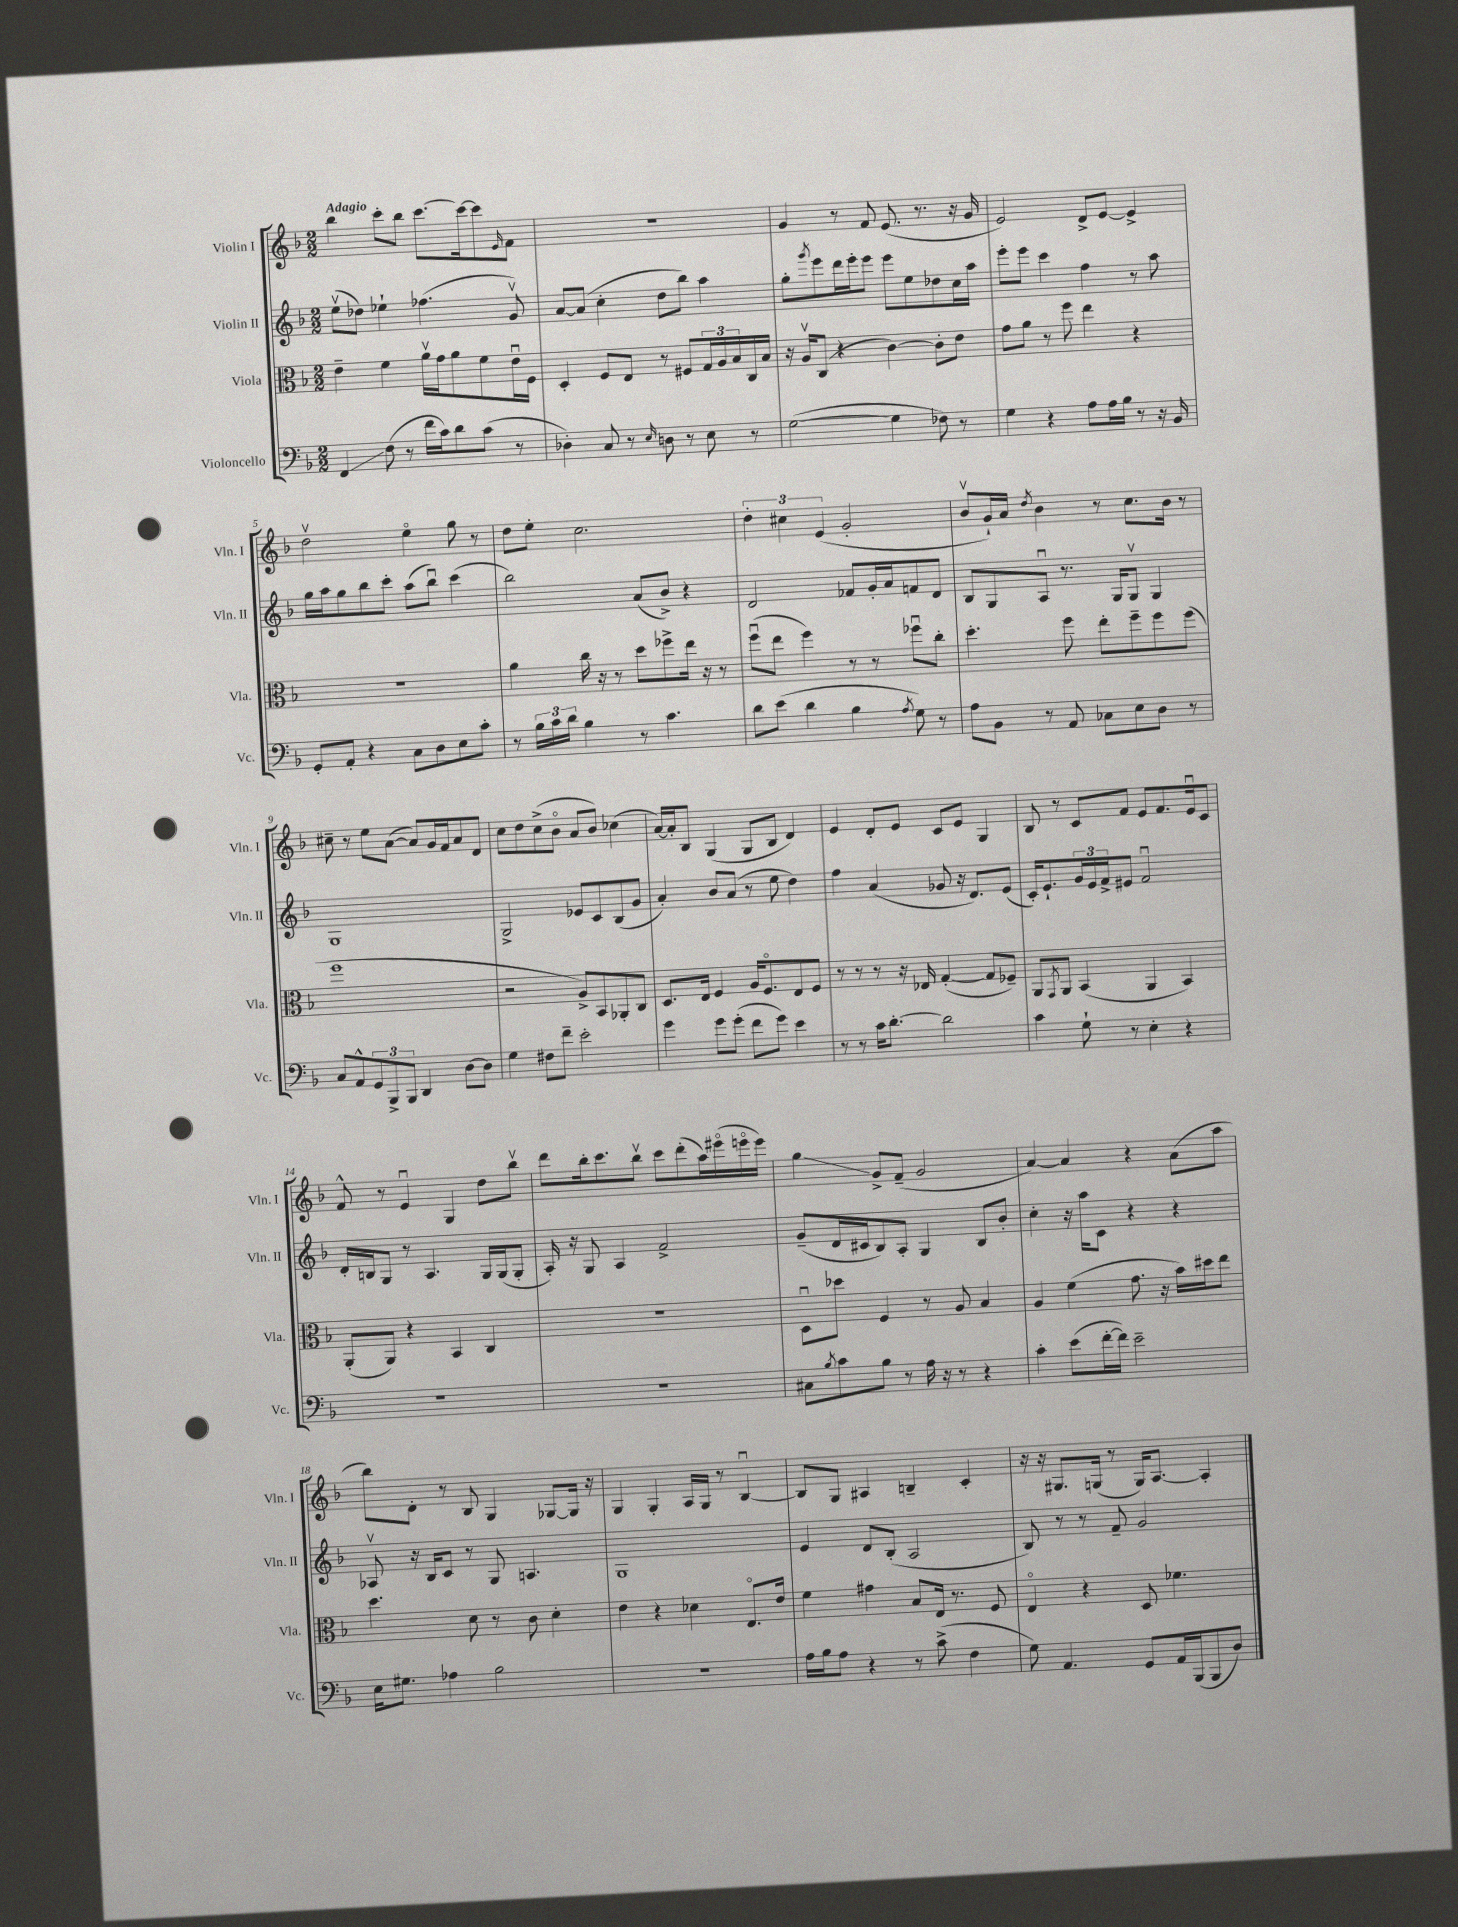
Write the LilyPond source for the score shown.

<<
\new StaffGroup <<
\new Staff = "s0" \with { instrumentName = "Violin I" shortInstrumentName = "Vln. I" } {
    \clef treble \key f \major \numericTimeSignature \time 2/2 \tempo "Adagio"
    bes''4 c'''8-. bes''8 c'''8.~ c'''16~ c'''8 \grace { e'16 } f'8 |
    R1 |
    g'4 r8 f'8 e'8.( r8. r16 g'16 |
    e'2) d'8-> e'8~ e'4-> |
    d''2\upbow e''4\flageolet g''8 r8 |
    d''8 e''8-. c''2. |
    \tuplet 3/2 { d''4-. cis''4 e'4( } g'2-. |
    bes'8\upbow g'16-!) a'16 \acciaccatura { d''8 } bes'4 r8 c''8. bes'16 r8 |
    cis''8-- r8 e''8 a'8~( a'8) g'16 f'16 a'8 d'8 |
    c''8 d''8 c''8->( bes'8\flageolet a'8 bes'8) ces''4( |
    a'16~) a'16-. bes8 g4( g8 bes8 d'4) |
    e'4 d'8-. e'8 c'8 e'8 g4 |
    bes8 r8 c'8 f'8 e'8 f'8. e'16\downbow c'8 |
    f'8-^ r8 e'4\downbow g4 d''8 bes''8\upbow |
    d'''8 bes''16-. c'''8. bes''8\upbow c'''8 d'''8-.( a''16) eis'''16\flageolet( e'''16\flageolet e'''16) |
    g''4\glissando g'8-> f'8--( g'2 |
    a'4~) a'4 r4 a'8( a''8 |
    bes''8) d'8-. r8 bes8 g4 ges8~ ges16 r16 |
    g4 g4-. a16 g16 r8 bes4~\downbow |
    bes8 g8 ais4 b4-- c'4-. |
    r16 r16 gis8. g16( r8 g16) a8.~ a4-. \bar "|." |
}
\new Staff = "s1" \with { instrumentName = "Violin II" shortInstrumentName = "Vln. II" } {
    \clef treble \key f \major \numericTimeSignature \time 2/2
    e''8\upbow( des''8) ees''4-! fes''4.( g'8\upbow) |
    a'8~ a'8( c''4-. d''8 bes''8) a''4 |
    g''8-. \acciaccatura { g'''8 } e'''8 d'''16 e'''16-. e'''8 e'''8 e''8 des''8 c''16 a''16 |
    e'''8-. e'''8 c'''4 f''4 r8 a''8 |
    g''16 a''16 g''8 bes''8 c'''8-. a''8( bes''8\downbow) c'''4( |
    bes''2) a'8( bes'8->) r4 |
    d'2 fes'8 g'16-. a'16 f'8 d'8 |
    bes8 g8 a8\downbow r8. g16 g8\upbow g4 |
    g1 |
    g2-> ees'8 c'8 bes8( g'8 |
    a'4-.) bes'8 a'8( r8 e''8 d''4) |
    f''4 a'4( ges'8 r16 d'8.) e'8( |
    c'16-.) e'8.-! \tuplet 3/2 { g'16 e'16 f'16-> } eis'8 f'2\downbow |
    d'16-. b16 g8 r8 a4. g16 g16( g8-. |
    a16-.) r16 g8 a4 f'2-> |
    g'8--( d'16 cis'16 bes8) a8-. g4 bes8 bes'8-. |
    c''4-. r16 a''16 c'8 r4 r4 |
    aes8\upbow r16 bes16 c'8 r8 g8 a4. |
    g1 |
    e'4 d'8 bes8-.( a2 |
    bes8) r8 r8 f'8-- g'2 \bar "|." |
}
\new Staff = "s2" \with { instrumentName = "Viola" shortInstrumentName = "Vla." } {
    \clef alto \key f \major \numericTimeSignature \time 2/2
    e'4-- f'4 a'16\upbow g'16 a'8 f'8 e'16\downbow f16 |
    d4-. f8 e8 r8 fis8 \tuplet 3/2 { g16 a16 bes16 } c16 bes16 |
    r16 a16\upbow c8( r4 c'4~) c'8-. e'8 |
    g'8 a'8 r8 f''8 e''4 r4 |
    r1 |
    a'4 c''16 r16 r8 d''8 fes''8-> e''16 r16 r8 |
    f''8\downbow( e''8 f''4) r8 r8 fes''8\downbow c''8-. |
    d''4.-. f''8 e''8-. f''8-- f''8 f''8( |
    f''1 |
    r2 a8->) bes,8 aes,8-. c8 |
    d8. e16 f4 a16 f8.\flageolet e8 f8 |
    r8 r8 r8 r16 ees16 g4~-.( g8 fes8--) |
    a,8 \acciaccatura { g,8 } a,8 bes,4( a,4 bes,4) |
    a,8-.( a,8) r4 bes,4 c4 |
    R1 |
    d8\downbow des''8 f4 r8 a8 bes4 |
    a4 f'4( g'8. r16 bes'16) dis''16 e''8 |
    d''4. d'8 r8 c'8 d'4-. |
    e'4 r4 des'4 e8.\flageolet e'16 |
    f'4 gis'4 bes8 e16 r8. f8 |
    e4\flageolet r4 d8 fes'4. \bar "|." |
}
\new Staff = "s3" \with { instrumentName = "Violoncello" shortInstrumentName = "Vc." } {
    \clef bass \key f \major \numericTimeSignature \time 2/2
    f,4\glissando f8( r8 f'16 c'16) d'8 c'8( r8 |
    des4-.) c8 r8 \grace { e16 } d8 r8 e8 r8 |
    g2~( g4 fes8) r8 |
    g4 r4 a8 a16 bes16 r8 r16 bes,16 |
    g,8-. a,8-. r4 c8 d8 e8 c'8-. |
    r8 \tuplet 3/2 { bes16 c'16 d'16 } bes4 r8 c'4. |
    d'8 e'8( d'4 bes4 \acciaccatura { a8 } g8) r8 |
    a8 bes,8 r8 a,8 ces8 e8 d8 r8 |
    c8 a,8-^ \tuplet 3/2 { g,8 bes,,8-> bes,,8 } d,4 d8~ d8 |
    g4 fis8 f'8-- e'2-. |
    g'4 g'8 g'8-.( f'8 g'8) e'4 |
    r8 r8 c'16 d'8.~-. d'2 |
    c'4 g8-! r8 e4-. r4 |
    R1 |
    R1 |
    cis8 \acciaccatura { bes8 } c'8 bes8 r8 a16 r16 r8 r4 |
    c'4-. e'8( f'16~-. f'16) e'2-- |
    e16 gis8. aes4 bes2 |
    r1 |
    a16 bes16 a8 r4 r8 c'8->( f4 |
    g8) a,4. g,8 a,16 bes,,16( bes,,8 d8) \bar "|." |
}
>>
>>
